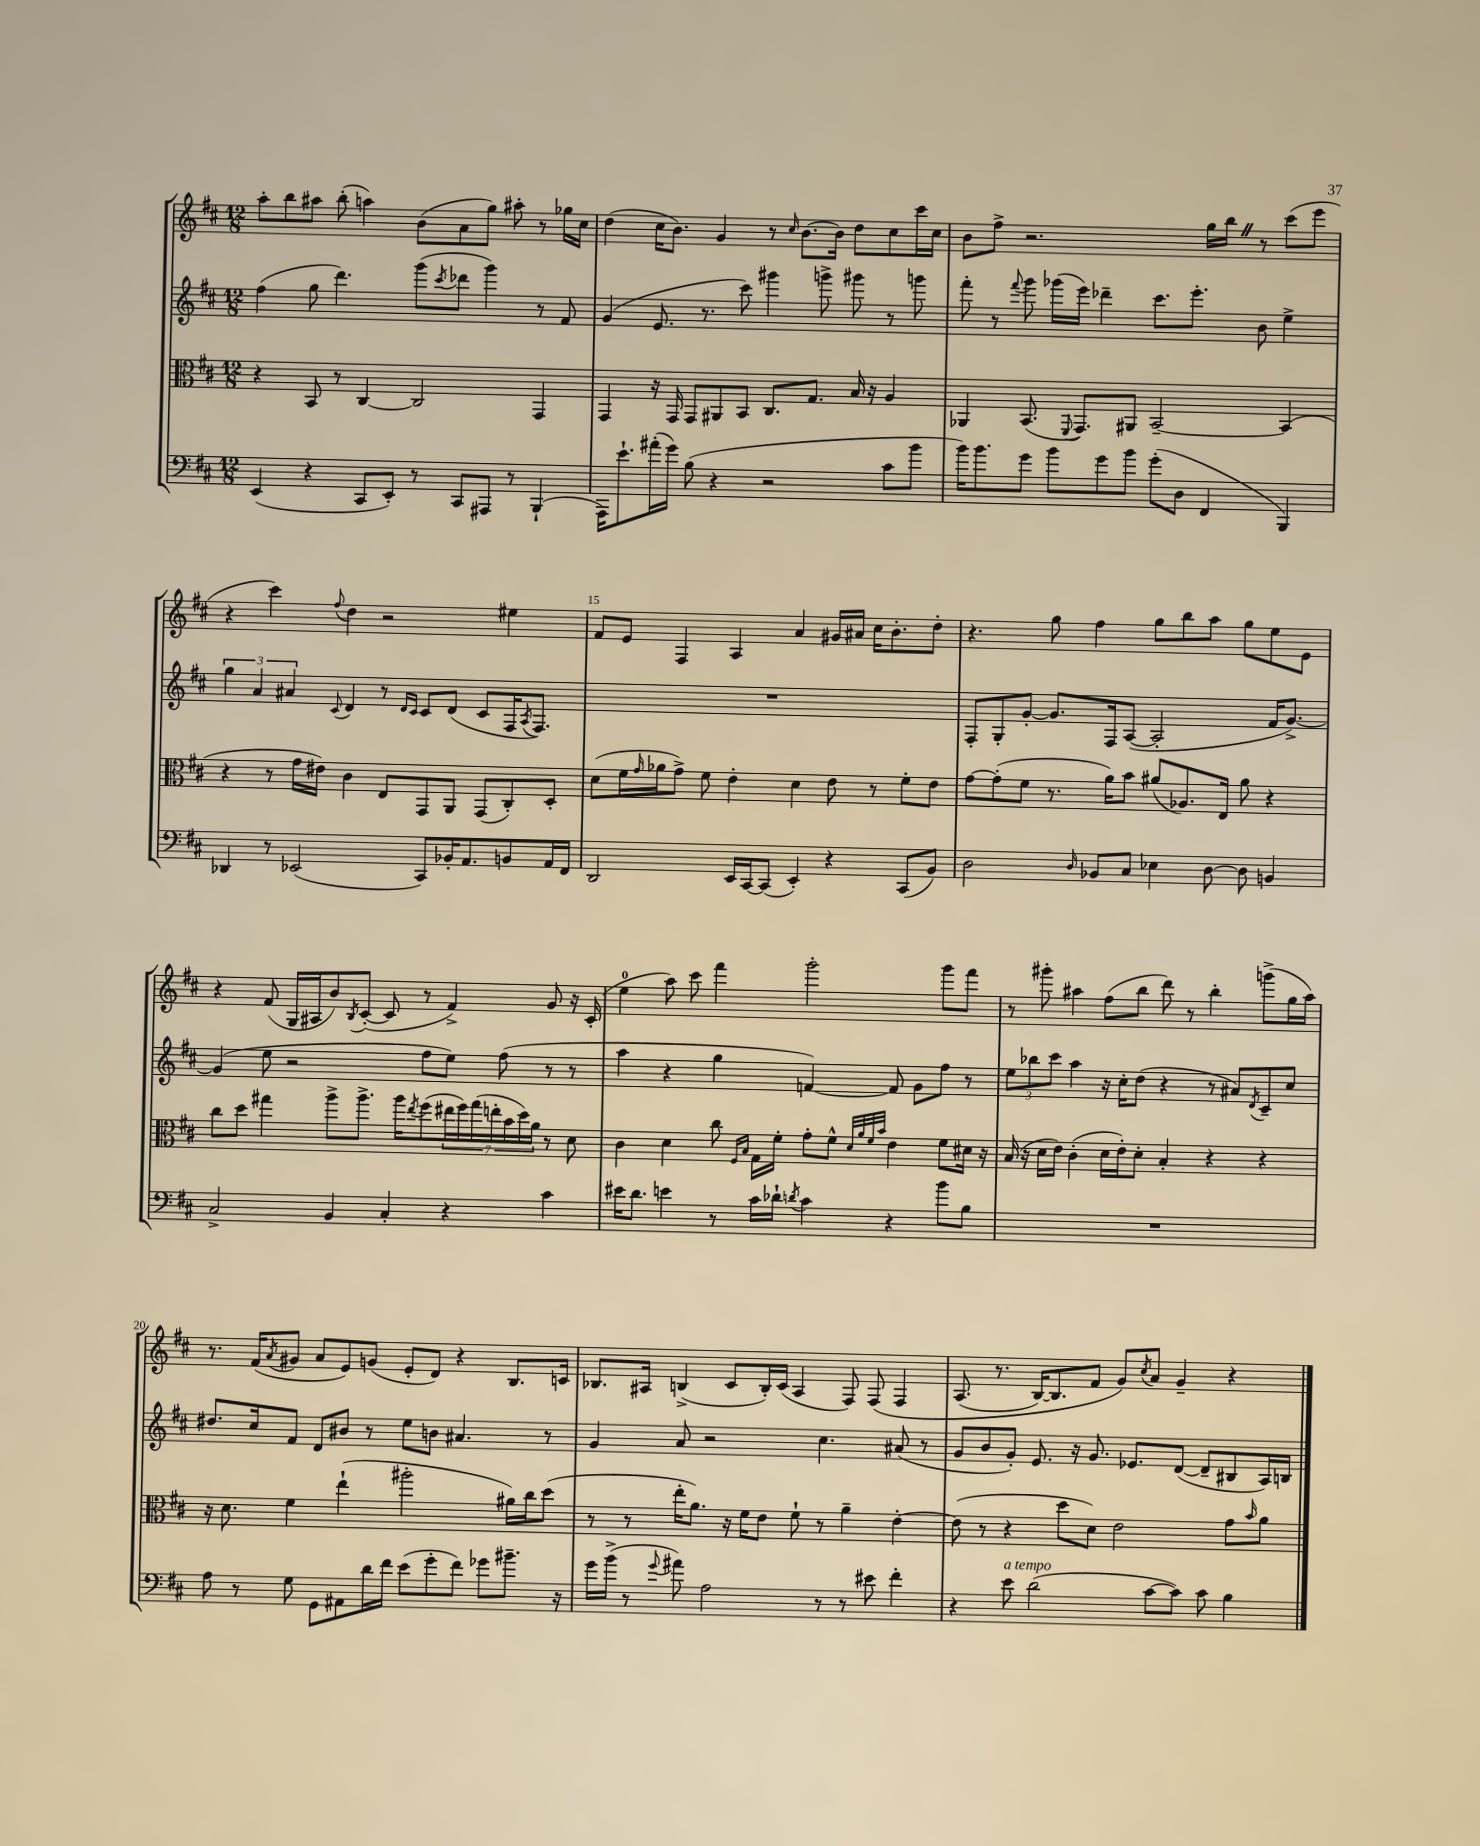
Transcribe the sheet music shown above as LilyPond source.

<<
\new StaffGroup <<
\new Staff = "s0" {
    \clef treble \key d \major \numericTimeSignature \time 12/8
    a''8-. b''8 ais''8 b''8-.( a''4) b'8( a'8 g''8) ais''8-. r8 ges''16 cis''16 |
    d''4( cis''16 b'8.) g'4 r8 \grace { cis''16 } b'8.~ b'16 d''8 cis''8 cis'''16 cis''16 |
    b'8 fis''8-> r2. g''16 b''16 \once \override BreathingSign.text = \markup { \musicglyph "scripts.caesura.straight" } \breathe r8 cis'''8( e'''8 |
    r4 cis'''4) \appoggiatura { fis''8 } d''4 r2 eis''4 |
    fis'8 e'8 fis4 a4 a'4 gis'16 ais'16 cis''16 b'8.-. d''8-. |
    r4. g''8 fis''4 g''8 b''8 a''8 g''8 e''8 e'8 |
    r4 fis'8( g16 ais16 b'8) \acciaccatura { b8 } cis'8~-.( cis'8 r8 fis'4->) g'8 r16 cis'16-.( |
    e''4-0 a''8) cis'''8 fis'''4 g'''2-. g'''8 fis'''8 |
    r8 gis'''8-. ais''4 fis''8( b''8 d'''8) r8 b''4-. g'''8->( g''16 ais''16) |
    r8. fis'16( \acciaccatura { a'8 } gis'8 a'8 e'8) g'8( e'8-. d'8) r4 b8. c'16 |
    bes8. ais16 b4->( cis'8 b16-.) cis'16( ais4 fis8) fis8\( fis4 |
    a8.( r8. b16~) b8. fis'8 g'8\) \acciaccatura { cis''8 } a'8 g'4-- r4 \bar "|." |
}
\new Staff = "s1" {
    \clef treble \key d \major \numericTimeSignature \time 12/8
    fis''4( g''8 d'''4.) g'''8( \acciaccatura { cis'''8 } des'''8 g'''4) r8 fis'8 |
    g'4( e'8. r8. cis'''8) gis'''4 g'''8-> gis'''8 r8 g'''8 |
    fis'''8-. r8 \appoggiatura { fis'''8 } g'''8 ges'''16( e'''16) des'''4-- cis'''8. e'''8.-. b'8 e''4-> |
    \tuplet 3/2 { g''4 a'4 ais'4 } \appoggiatura { cis'8 } d'4 r8 \grace { d'16 cis'16 } cis'8 d'8( cis'8 fis16 \acciaccatura { a8 } fis8.) |
    R1. |
    fis8-. g8-. g'8~-. g'8. fis16 a8~( a2-. fis'16 g'8.~->) |
    g'4( e''8 r2 fis''8 e''8) fis''8( r8 r8 |
    a''4 r4 g''4 f'4~) f'8 g'8 fis''8 r8 |
    \tuplet 3/2 { e''8 bes''8 cis'''8 } a''4 r16 cis''16-. d''8( r4 r8 ais'8) \acciaccatura { d'8 } cis'8-- cis''8 |
    dis''8. cis''16 fis'8 d'8 bis'8 r8 e''8 b'8 ais'4. r8 |
    g'4 a'8 r2 cis''4. ais'8( r8 |
    g'8 b'8 g'8-.) e'8. r16 g'8. ees'8. d'8~( d'8-- bis8 a16) b16 \bar "|." |
}
\new Staff = "s2" {
    \clef alto \key d \major \numericTimeSignature \time 12/8
    r4 b,8 r8 cis4~ cis2 g,4 |
    g,4 r16 g,16 g,8 ais,8 b,8 cis8. g8. b16 r16 a4 |
    aes,4 b,8.( \appoggiatura { fis,8 } g,8.) ais,8 b,2~-- b,4( |
    r4 r8 g'16 eis'16) cis'4 e8 g,8 a,8 g,8( cis8-.) d8-. |
    d'8( fis'16 \grace { g'16 } aes'16 g'8->) fis'8 e'4-. d'4 e'8 r8 fis'8-. e'8 |
    g'8~ g'8-.( fis'8 r8. a'16) b'8 ais'8( aes8.) e16 ais'8 r4 |
    cis''8 d''8 gis''4 a''8-> a''8.-> a''16 \acciaccatura { e''8 } fis''8( \tuplet 7/4 { eis''16 fis''16) gis''16( e''16-. b'16 d''16) a'16 } r8 d'8 |
    cis'4 d'4 cis''8 \grace { fis16 b16 } g16 fis'16-. g'8-. fis'8-^ \grace { d'32 a'32 fis'32 b'32 } e'4 fis'8 dis'16 r16 |
    b16( r16 d'16 e'16) cis'4-.( d'16 e'16-.) d'8-. b4-. r4 r4 |
    r16 d'8. fis'4 e''4-!( ais''2-. ais'16) cis''16 d''8( |
    r8 r8 e''16-. a'8.) r16 fis'16 e'8 fis'8-! r8 a'4-- e'4~-. |
    e'8( r8 r4 d''8 d'8) e'2 g'8 \grace { b'16 } a'8 \bar "|." |
}
\new Staff = "s3" {
    \clef bass \key d \major \numericTimeSignature \time 12/8
    e,4( r4 cis,8 e,8-.) r8 cis,8 ais,,8 r8 b,,4-!( |
    a,,16) e'8.-! ais'16-.( g'16) b8( r4 r2 cis'8 b'8 |
    b'16) b'8. g'8 b'8 g'8 b'8 g'8-.( d8 fis,4 b,,4) |
    des,4 r8 ees,2( cis,8) bes,16-. a,8. b,8 a,16 fis,16 |
    d,2 e,16 cis,16~ cis,8( e,4-.) r4 cis,8( b,8) |
    d2 \grace { d16 } bes,8 cis8 ees4 d8~ d8 b,4 |
    cis2-> b,4 cis4-. r4 cis'4 |
    eis'16 d'8. e'4 r8 cis'16 des'16-! \acciaccatura { d'8 } cis'4 r4 b'8 b8 |
    R1. |
    a8 r8 g8 g,8 ais,8 d'16 fis'16 e'8( g'8-. fis'8) ges'8 bis'8.-- r16 |
    g'16 b'16->( r8 \appoggiatura { g'8 } ais'8) a2 r8 r8 eis'8 fis'4-. |
    r4 e'8^\markup { \italic "a tempo" } d'2( cis'8~ cis'8) cis'8 b4 \bar "|." |
}
>>
>>
\layout { \context { \Score currentBarNumber = #11 \override BarNumber.break-visibility = ##(#f #t #t) barNumberVisibility = #(every-nth-bar-number-visible 5) } }
